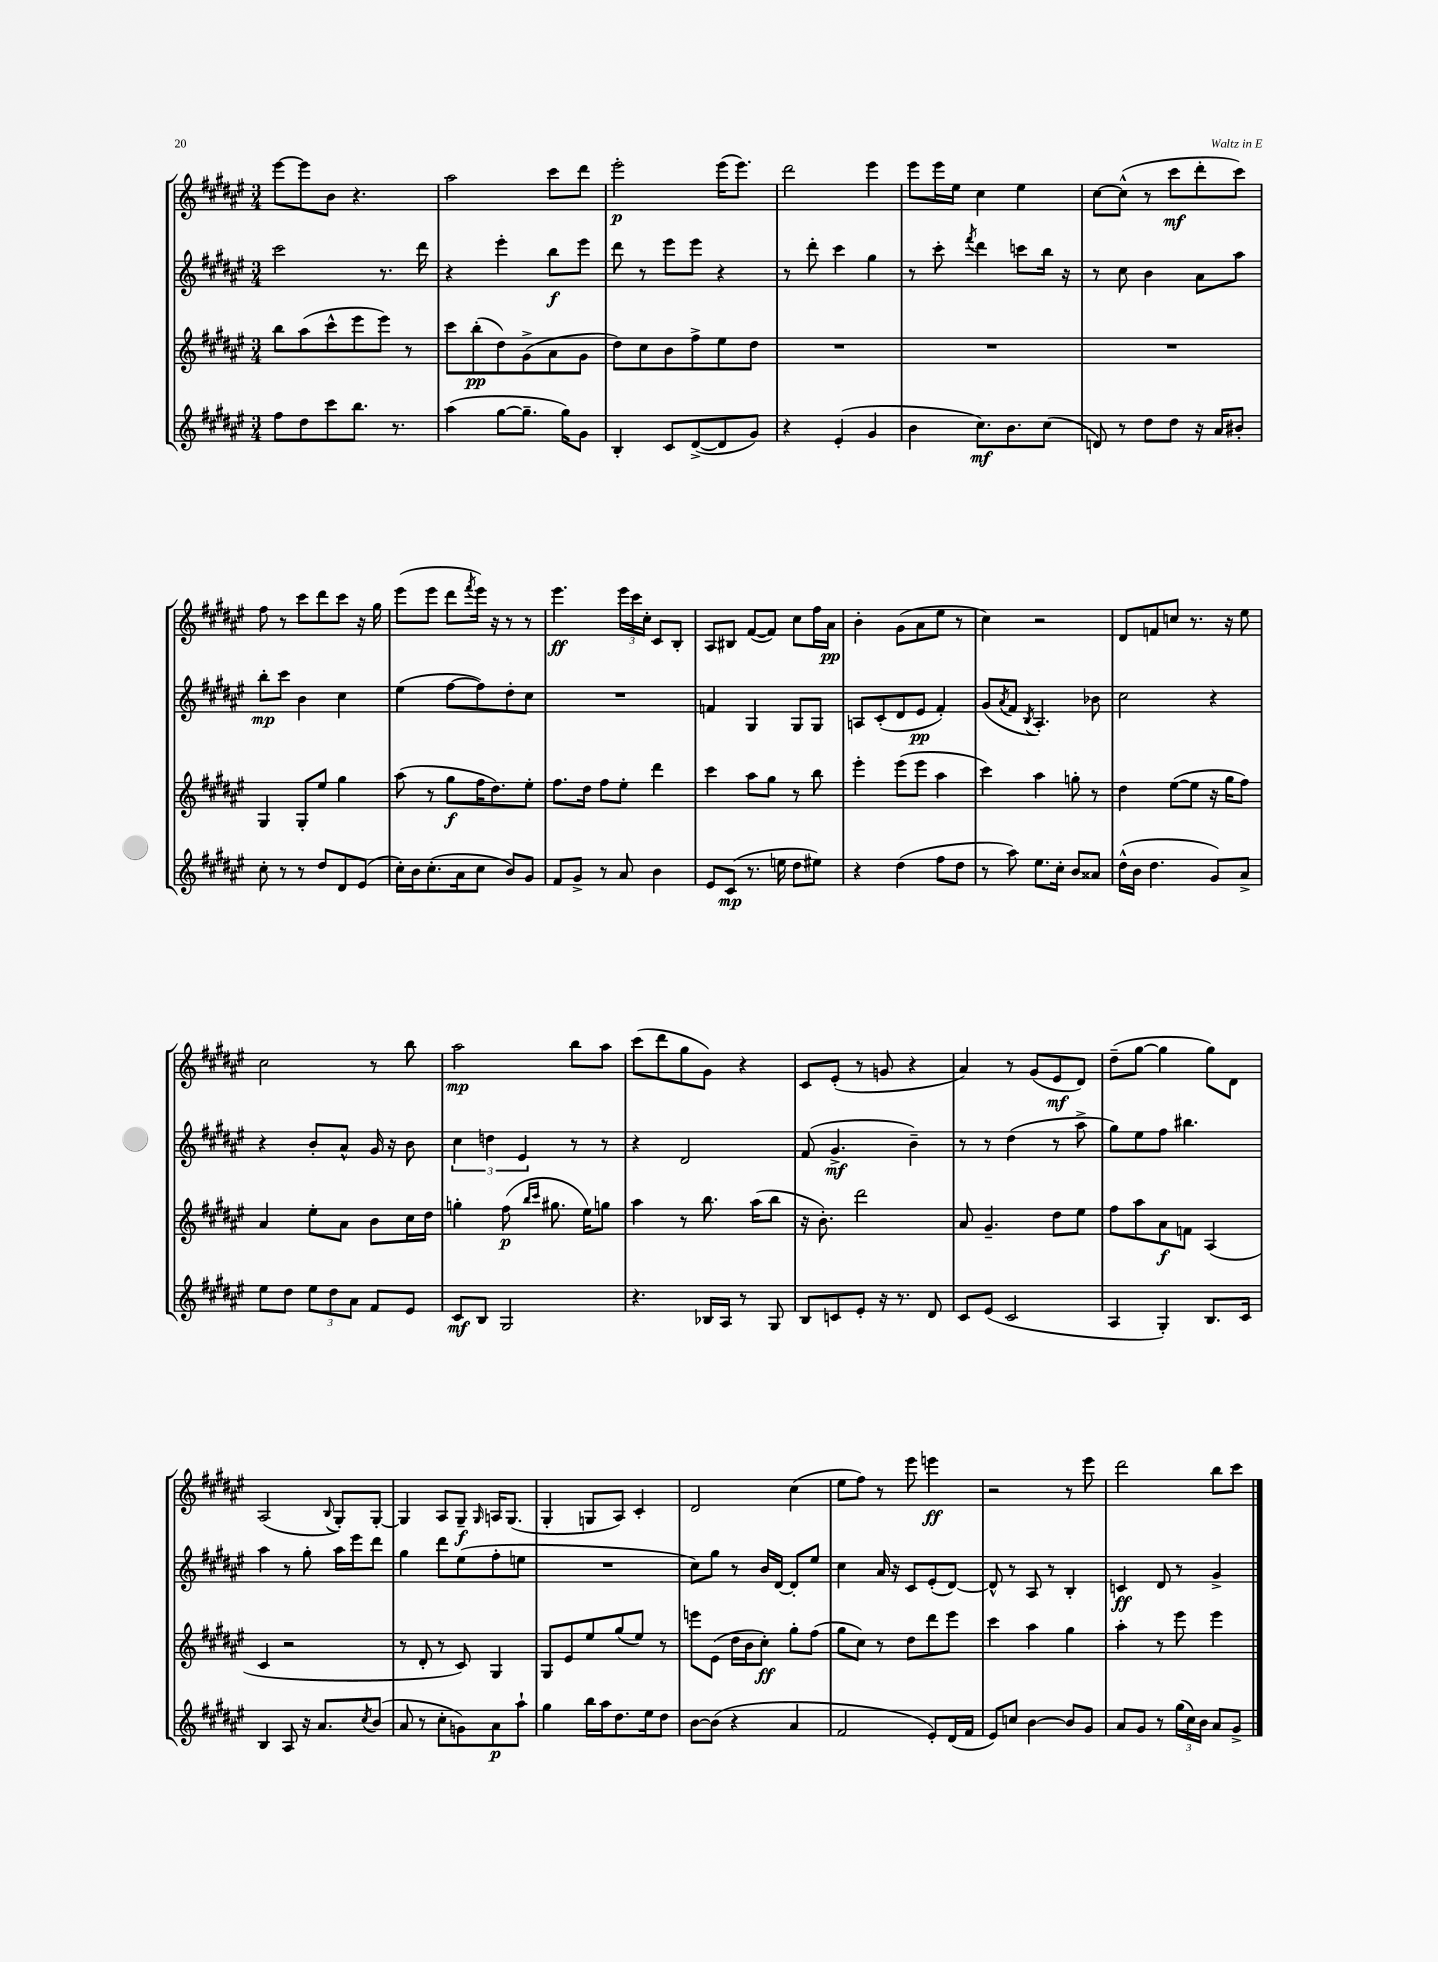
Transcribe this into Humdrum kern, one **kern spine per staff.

**kern	**kern	**kern	**kern
*staff4	*staff3	*staff2	*staff1
*clefG2	*clefG2	*clefG2	*clefG2
*k[f#c#g#d#a#e#]	*k[f#c#g#d#a#e#]	*k[f#c#g#d#a#e#]	*k[f#c#g#d#a#e#]
*M3/4	*M3/4	*M3/4	*M3/4
8ff#	8bb	2ccc#	[8eee#
8dd#	(8aa#	.	8eee#]
8ccc#	8ccc#^^	.	8b
8.bb	8eee#	.	4.r
.	8eee#)	8.r	.
8.r	.	.	.
.	8r	.	.
.	.	16ddd#	.
=	=	=	=
(4aa#	8ccc#	4r	2aa#
.	(8bb'	.	.
[8gg#	8dd#)	4eee#'	.
8.gg#~]	(8g#^	.	.
.	8a#	8bb	8ccc#
16gg#)	.	.	.
8g#	8g#	8eee#	8ddd#
=	=	=	=
4B'	8dd#)	8ddd#	2eee#'
.	8cc#	8r	.
8c#	8b	8eee#	.
([8d#^	8ff#^	8eee#	.
8d#]	8ee#	4r	(16eee#
.	.	.	8.eee#)
8g#)	8dd#	.	.
=	=	=	=
4r	2.r	8r	2ddd#
.	.	8ddd#'	.
(4e#'	.	4ccc#	.
4g#	.	4gg#	4eee#
=	=	=	=
4b	2.r	8r	8eee#
.	.	8ccc#'	16eee#
.	.	.	16ee#
.	.	8qfff#	.
8.cc#)	.	4ddd#	4cc#
8.b	.	.	.
.	.	8ccc	4ee#
(8cc#	.	16bb	.
.	.	16r	.
=	=	=	=
8d)	2.r	8r	[8cc#
8r	.	8cc#	(8cc#^^]
8dd#	.	4b	8r
8dd#	.	.	8ccc#
16r	.	8a#	8ddd#'
16a#	.	.	.
8b#'	.	8aa#	8ccc#)
=	=	=	=
8cc#'	4G#	8bb'	8ff#
8r	.	8ccc#	8r
8r	8G#'	4b	8ccc#
8dd#	8ee#	.	8ddd#
8d#	4gg#	4cc#	8ccc#
(8e#	.	.	16r
.	.	.	16gg#
=	=	=	=
16cc#')	(8aa#	(4ee#	(8eee#
16b	.	.	.
(8.cc#'	8r	.	8eee#
.	8gg#	[8ff#	8ddd#
16a#	.	.	.
.	.	.	8qfff#
8cc#	16ff#	8ff#])	16eee#)
.	8.dd#)	.	16r
8b)	.	8dd#'	8r
8g#	8ee#'	8cc#	8r
=	=	=	=
8f#	8.ff#	2.r	4.eee#
8g#^	.	.	.
.	16dd#	.	.
8r	8ff#	.	.
8a#	8ee#'	.	24eee#
.	.	.	24ccc#
.	.	.	24cc#'
4b	4ddd#	.	8c#
.	.	.	8B'
=	=	=	=
8e#	4ccc#	4f	8A#
(8c#	.	.	8B#
8.r	8aa#	4G#	([8f#
.	8gg#	.	8f#])
16ee	.	.	.
8dd#	8r	8G#	8cc#
8ee#)	8bb	8G#	16ff#
.	.	.	16a#
=	=	=	=
4r	4eee#'	8A	4b'
.	.	(8c#'	.
(4dd#	(8eee#	8d#	(8g#
.	8eee#	8e#	8a#
8ff#	4aa#	4f#')	8ee#
8dd#	.	.	8r
=	=	=	=
8r	4ccc#)	(8g#	4cc#)
.	.	8qa#	.
8aa#)	.	8f#	.
.	.	8qB	.
8.ee#	4aa#	4.A#')	2r
16cc#'	.	.	.
8b	8gg'	.	.
8a##	8r	8b-	.
=	=	=	=
(16dd#^^	4dd#	2cc#	8d#
16b	.	.	.
4.dd#	.	.	8f
.	([8ee#	.	8cc
.	8ee#]	.	8.r
8g#)	16r	4r	.
.	16gg#	.	16r
8a#^	8ff#)	.	8ee#
=	=	=	=
8ee#	4a#	4r	2cc#
8dd#	.	.	.
12ee#	8ee#'	8b'	.
12dd#	.	.	.
.	8a#	8a#^^	.
12a#	.	.	.
8f#	8b	16g#	8r
.	.	16r	.
8e#	16cc#	8b	8bb
.	16dd#	.	.
=	=	=	=
8c#	4gg'	6cc#	2aa#
8B	.	.	.
.	.	6dd	.
2G#	(8ff#	.	.
.	.	6e#	.
.	16qqbb	.	.
.	16qqccc#	.	.
.	8.gg#	.	.
.	.	8r	8bb
.	16ee#)	.	.
.	8gg	8r	8aa#
=	=	=	=
4.r	4aa#	4r	(8ccc#
.	.	.	8ddd#
.	8r	2d#	8gg#
16B-	8.bb	.	8g#)
16A#	.	.	.
8r	.	.	4r
.	(16aa#	.	.
8G#	8bb	.	.
=	=	=	=
8B	16r	(8f#	8c#
.	8.b')	.	.
8c	.	4.g#^	(8e#'
8e#'	2ddd#	.	8r
16r	.	.	8g
8.r	.	.	.
.	.	4b~)	4r
8d#	.	.	.
=	=	=	=
8c#	8a#	8r	4a#)
(8e#	4.g#~	8r	.
2c#	.	(4dd#	8r
.	.	.	(8g#
.	8dd#	8r	8e#
.	8ee#	8aa#^	8d#)
=	=	=	=
4A#	8ff#	8gg#)	(8dd#~
.	8aa#	8ee#	[8gg#
4G#')	8a#	8ff#	4gg#]
.	8f	4.bb#	.
8.B	(4A#	.	8gg#)
.	.	.	8d#
16c#	.	.	.
=	=	=	=
4B	4c#	4aa#	(2A#
8A#	2r	8r	.
16r	.	8gg#'	.
8.a#	.	.	.
.	.	.	8qqB
.	.	16aa#	8G#')
.	.	16eee#	.
8qcc#	.	.	.
(8b	.	8ddd#	[8G#'
=	=	=	=
8a#	8r	4gg#	4G#]
8r	8d#'	.	.
8cc#'	8r	8ddd#	8A#
8g)	8c#)	(8ee#	8G#~
.	.	.	16qqG#
8a#	4G#	8ff#'	16A
.	.	.	(8.G#
8aa#`	.	8ee	.
=	=	=	=
4gg#	8G#	2.r	4G#'
.	8e#	.	.
16bb	8ee#	.	8G
16aa#	.	.	.
8.dd#	(8gg#	.	8A#)
.	8ee#)	.	4c#'
16ee#	.	.	.
8dd#	8r	.	.
=	=	=	=
[8b	8eee	8cc#)	2d#
(8b]	(8e#	8gg#	.
4r	16dd#	8r	.
.	16b	.	.
.	8cc#')	16b	.
.	.	[16d#	.
4a#	8gg#'	8d#']	(4cc#
.	(8ff#	8ee#	.
=	=	=	=
2f#	8gg#	4cc#	8ee#
.	8cc#)	.	8ff#)
.	8r	16a#	8r
.	.	16r	.
.	8dd#	8c#	8eee#
8e#')	8ddd#	(8e#'	4eee
(16d#	8eee#	[8d#)	.
16f#	.	.	.
=	=	=	=
8e#)	4ccc#	8d#^^]	2r
8cc	.	8r	.
[4b	4aa#	8A#	.
.	.	8r	.
8b]	4gg#	4B'	8r
8g#	.	.	8eee#
=	=	=	=
8a#	4aa#'	4c	2ddd#
8g#	.	.	.
8r	8r	8d#	.
(24gg#	8eee#	8r	.
24cc#)	.	.	.
24b	.	.	.
8a#	4eee#	4g#^	8bb
8g#^	.	.	8ccc#
==	==	==	==
*-	*-	*-	*-
